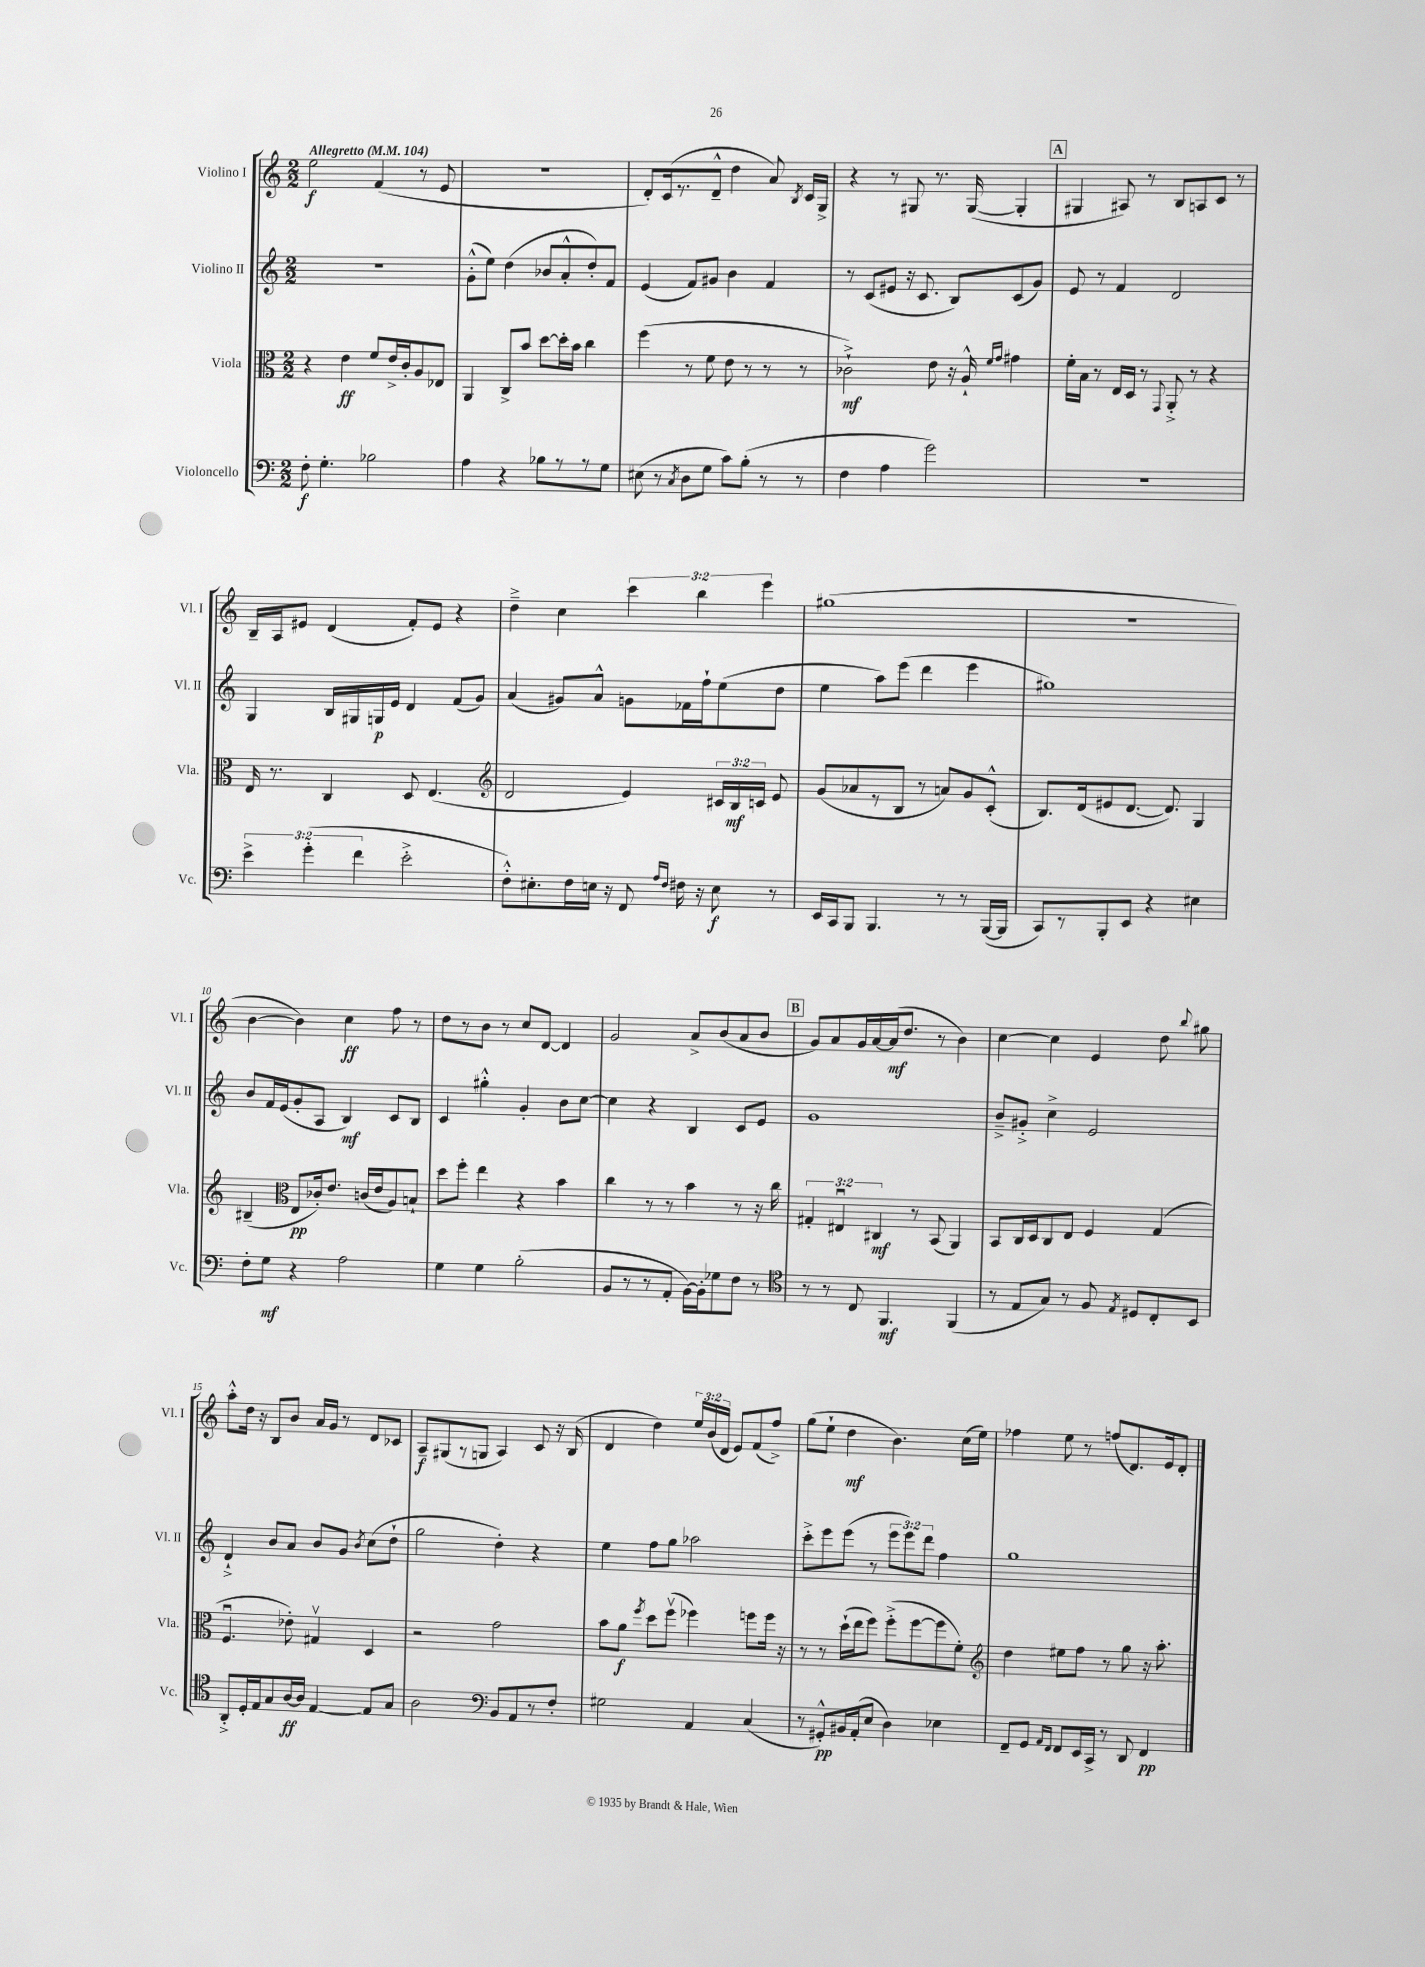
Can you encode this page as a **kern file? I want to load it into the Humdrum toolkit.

**kern	**kern	**kern	**kern
*staff4	*staff3	*staff2	*staff1
*clefF4	*clefC3	*clefG2	*clefG2
*k[]	*k[]	*k[]	*k[]
*M2/2	*M2/2	*M2/2	*M2/2
*MM104	*MM104	*MM104	*MM104
8F'	4r	1r	2ee
4.G'	.	.	.
.	4e	.	.
2B-	8f	.	(4f
.	16e^	.	.
.	16c'	.	.
.	8A	.	8r
.	8E-	.	8e
=	=	=	=
4A	4AA	(8g'^^	1r
.	.	8ee)	.
4r	8C^	(4dd	.
.	8b	.	.
8B-	[8dd	8b-	.
8r	16dd']	8a'^^	.
.	16b	.	.
8r	4cc	8dd')	.
8G	.	8f	.
=	=	=	=
(8E#	(4ff	(4e	8d')
8r	.	.	(16c
.	.	.	8.r
8qC	.	.	.
8D	8r	8f)	.
8G	8f	8g#	8d~^^
8c)	8e	4b	4dd
(8B'	8r	.	.
8r	8r	4f	8a)
.	.	.	8qB
8r	8r	.	16c
.	.	.	16G^
=	=	=	=
4F	2c-`^)	8r	4r
.	.	(8c	.
4A	.	8e#	8r
.	.	16r	8G#
.	.	8.c	.
2g)	8e	.	8.r
.	16r	8B)	.
.	16A`^^	.	([16G#
.	16qqf	.	.
.	16qqg	.	.
.	4g#	(8c	4G#']
.	.	8g)	.
=	=	=	=
1r	16f'	8e	4G#
.	16B	.	.
.	8r	8r	.
.	16E	4f	8A#)
.	16D	.	.
.	8r	.	8r
.	8qqGG	.	.
.	8AA'^	2d	8B
.	8r	.	8A
.	4r	.	8c
.	.	.	8r
=	=	=	=
6e^	16E	4G	16B~
.	8.r	.	16A
.	.	.	8e#
(6g'	.	.	.
.	4C	16B	(4d
.	.	16G#	.
6f	.	.	.
.	.	16G	.
.	.	16e	.
2e'^	8D	4d	8f')
.	(4.E	.	8e#
.	.	(8f	4r
.	.	8g)	.
=	=	=	=
*	*clefG2	*	*
8F'^^)	2d	(4a	4dd~^
8.E#'	.	.	.
.	.	8g#)	4cc
16F	.	.	.
16E	.	8a^^	.
16r	.	.	.
8FF	4e)	8g	6ccc
16qqA	.	.	.
16qqF	.	.	.
16F#	.	16f-	.
.	.	.	6bb
16r	.	16ff`	.
8E	24c#	(8ee	.
.	24B	.	.
.	24c	.	6eee
8r	8e	8dd	.
=	=	=	=
16EE	(8g	4ee	(1gg#
16CC	.	.	.
8BBB	8a-	.	.
4.BBB	8r	8aa)	.
.	8B	(8eee	.
.	8r	4ddd	.
8r	8a)	.	.
8r	8g	4eee	.
([16BBB	(8c'^^	.	.
16BBB]	.	.	.
=	=	=	=
8CC)	8.B)	1gg#)	1r
8r	.	.	.
.	(16d	.	.
8BBB'	8e#	.	.
8EE	[8.d	.	.
4r	.	.	.
.	8.d])	.	.
4E#	4G	.	.
=	=	=	=
8F'	(4B#~	8b	[4b
8G	.	16f	.
.	.	(16e	.
*	*clefC3	*	*
4r	8E	8g'	4b])
.	16c-')	8A	.
.	8.e	.	.
2A	.	4B)	4cc
.	(16c	.	.
.	16e	.	.
.	8A)	8c	8ff
.	8B`	8B	8r
=	=	=	=
4G	8dd	4c	8dd
.	8ff'	.	8r
4G	4ee	4gg#'^^	8b
.	.	.	8r
(2B'	4r	4g'	8cc
.	.	.	[8d
.	4b	8b	4d]
.	.	[8cc	.
=	=	=	=
8BB	4cc	4cc]	2g
8r	.	.	.
8r	8r	4r	.
8AA'	8r	.	.
[16BB)	4b	4B	8a^
16BB']	.	.	.
8G-	.	.	(8b
8F	8r	8c	8a
8r	16r	8e	8b
.	16cc	.	.
=	=	=	=
*clefC4	*	*	*
8r	6G#'	1g	8g)
8r	.	.	8a
.	6E#u	.	.
8C	.	.	16g
.	.	.	[16a
.	6C#	.	.
4.FF	.	.	(16a]
.	.	.	8.dd
.	8r	.	.
.	(8BB	.	8r
(4FF	4AA)	.	4b)
=	=	=	=
8r	8BB	8b~^	[4cc
8E	16C	8g#'^	.
.	16D	.	.
8G)	8C	4cc^	4cc]
8r	8E	.	.
8F	4F	2e	4e
8qE	.	.	.
8D#	.	.	.
8C'	(4G	.	8dd
.	.	.	8qqbb
8BB	.	.	8gg#
=	=	=	=
8AA'^	4.Fu	4d`^	8aa'^^
16D'	.	.	16dd
16E	.	.	16r
8G	.	8b	8B
[16A	8e-')	8a	8b
16A]	.	.	.
[4E	4G#v	8b	16a
.	.	.	16g
.	.	8g	8r
.	.	8qb	.
8E]	4D	(8cc	8d
8G	.	8dd`	8c-
=	=	=	=
2A	2r	2gg	8A~
.	.	.	(8G#
.	.	.	8r
.	.	.	8G
*clefF4	*	*	*
8BB	2g	4dd')	4A)
8AA	.	.	.
8r	.	4r	8c
8F'	.	.	16r
.	.	.	(16B
=	=	=	=
2G#	8b	4ee	4d
.	8a	.	.
.	8qff	.	.
.	8dd	8ff	4dd)
.	(8ffv	8gg	.
4AA	4ff-)	2aa-	24ee
.	.	.	(24b
.	.	.	24d
.	.	.	8e)
(4C	8ff	.	(8f
.	16ff	.	8ff^)
.	16r	.	.
=	=	=	=
8r	8r	8ccc'^	(8gg
8GG#'^^)	8r	8eee	8ee`
16BB#	(16dd`	(8eee	4dd
(16AA'	16ee	.	.
8E	8ff)	8r	.
4D)	(8ff'^	12eee	4.b)
.	.	12eee)	.
.	[8ff	.	.
.	.	12ddd	.
4E-	8ff]	4ff	.
.	8f')	.	(16cc
.	.	.	16ee)
=	=	=	=
*	*clefG2	*	*
8FF~	4dd	1gg	4ff-
8GG	.	.	.
16qqAA	.	.	.
16qqFF	.	.	.
8FF	8ee#	.	8ee
16EE	8ff	.	8r
16CC^	.	.	.
8r	8r	.	(8ff
8DD	8gg	.	8.d)
4FF	16r	.	.
.	8.aa'	.	16e
.	.	.	8d'
==	==	==	==
*-	*-	*-	*-
